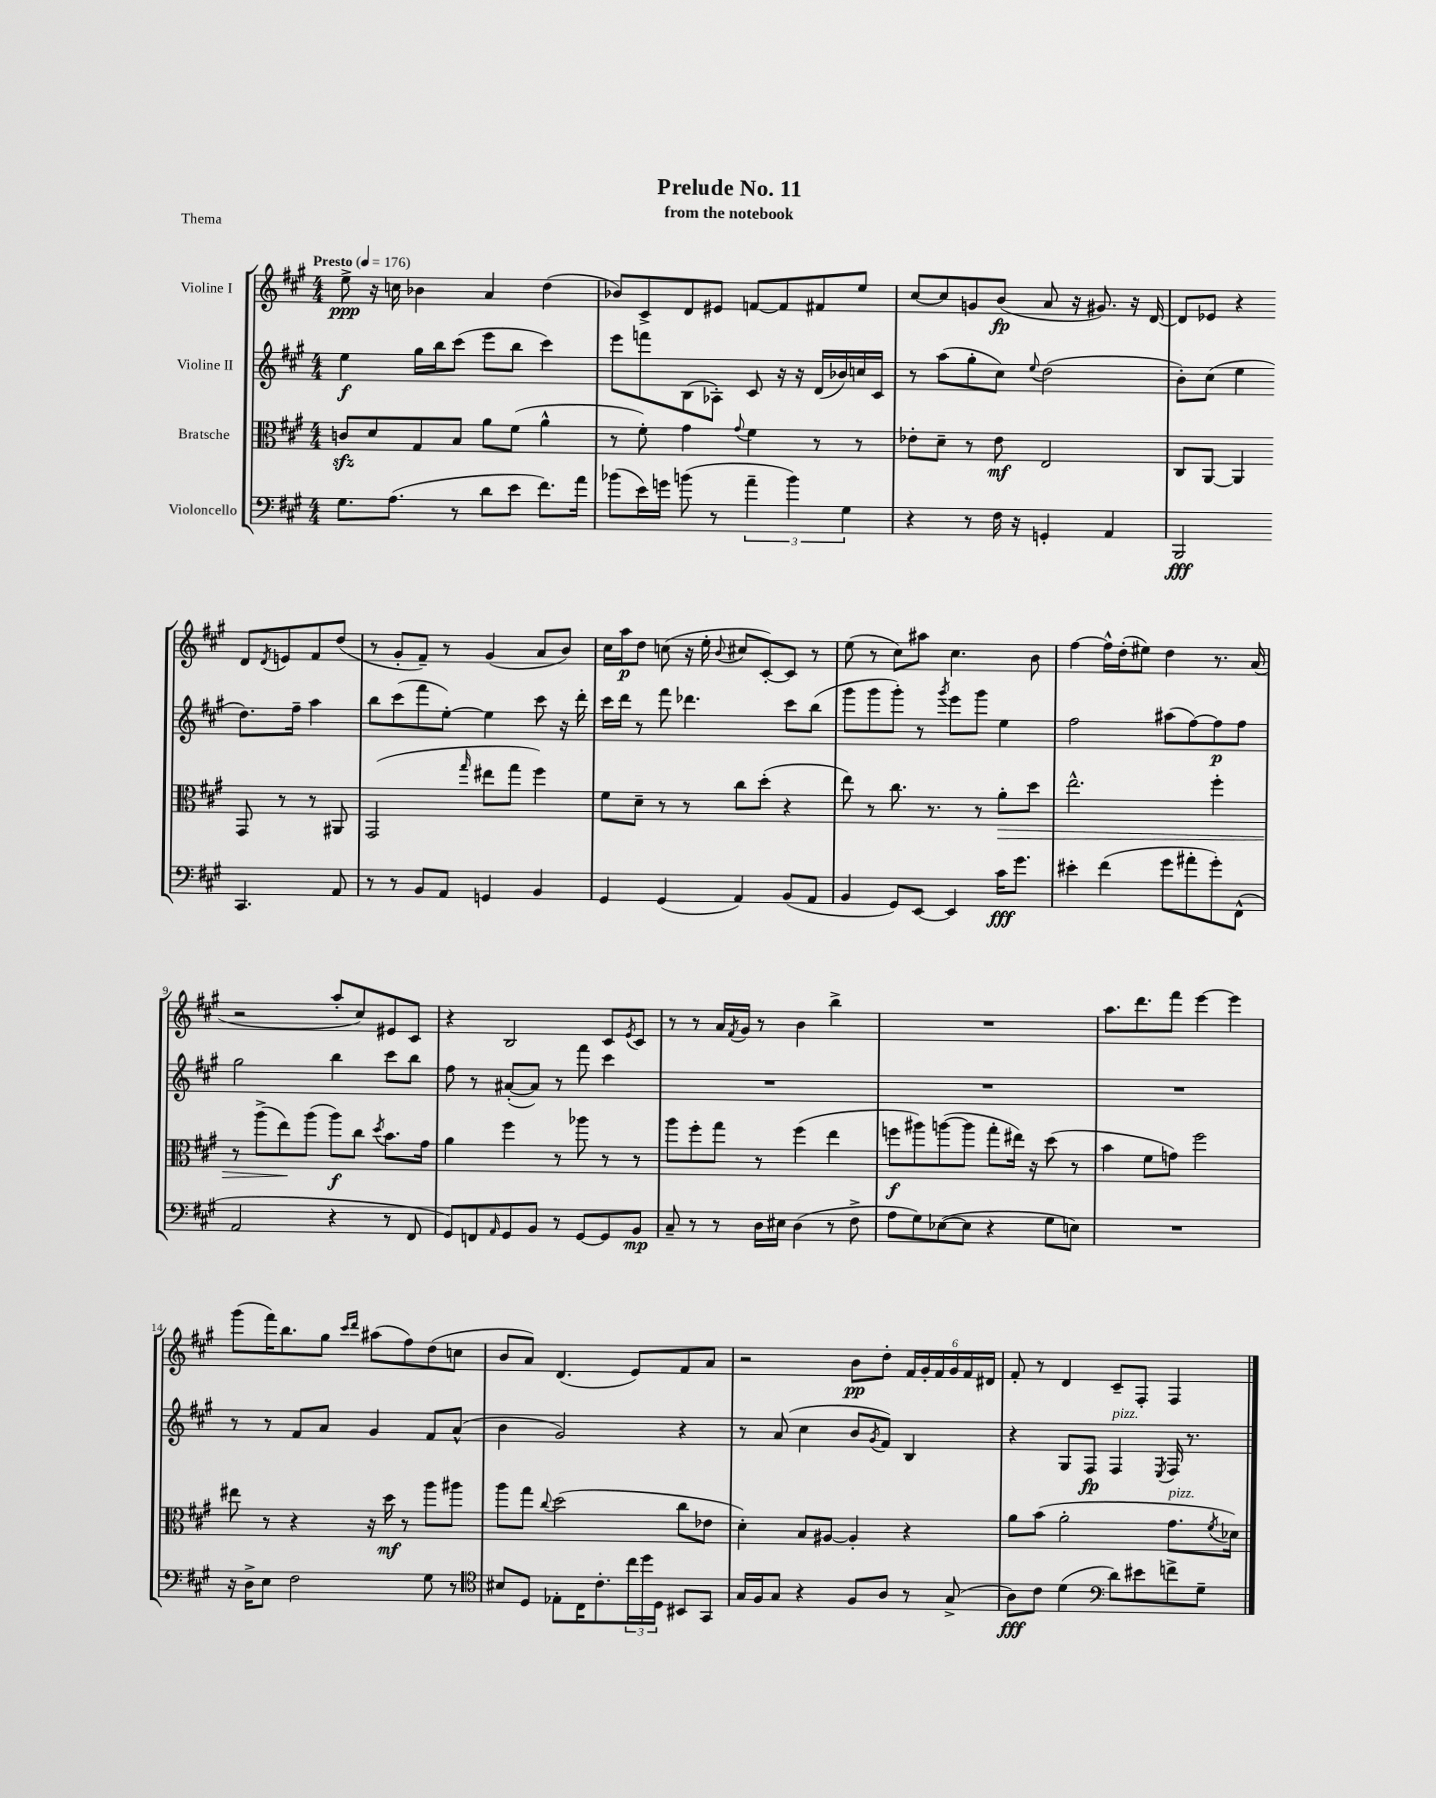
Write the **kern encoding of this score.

**kern	**dynam	**kern	**dynam	**kern	**dynam	**kern	**dynam
*part4	*part4	*part3	*part3	*part2	*part2	*part1	*part1
*staff4	*staff4	*staff3	*staff3	*staff2	*staff2	*staff1	*staff1
*I"Violoncello	*	*I"Bratsche	*	*I"Violine II	*	*I"Violine I	*
*clefF4	*	*clefC3	*	*clefG2	*	*clefG2	*
*k[f#c#g#]	*	*k[f#c#g#]	*	*k[f#c#g#]	*	*k[f#c#g#]	*
*M4/4	*	*M4/4	*	*M4/4	*	*M4/4	*
*MM176	*	*MM176	*	*MM176	*	*MM176	*
=1	=1	=1	=1	=1	=1	=1	=1
!	!	!	!	!	!	!LO:TX:a:B:t=Presto	!
8.G#\L	.	8cnzz/L	.	4ee\	f	8ee^\	ppp
.	.	8d/	.	.	.	16r	.
(8.A\J	.	.	.	.	.	16ccn\	.
.	.	8G#/	.	16gg#\LL	.	4b-X\	.
.	.	.	.	16bb\J	.	.	.
8r	.	8B/J	.	(8ccc#\J	.	.	.
8d\L	.	8a\L	.	8eee\L	.	4a/	.
8e\J	.	(8f#\J	.	8bb\J	.	.	.
8.f#\L)	.	4a^^\	.	4ccc#\)	.	(4dd\	.
16a\Jk	.	.	.	.	.	.	.
=2	=2	=2	=2	=2	=2	=2	=2
(8b-X\L	.	8r	.	8eee\L	.	8b-X/L)	.
16e\L)	.	8f#'\)	.	8fffn\	.	8c#^/	.
16gn\JJ	.	.	.	.	.	.	.
(8bn\	.	4g#\	.	(8B\	.	8d/	.
8r	.	.	.	8A-X'\J)	.	8e#X/J	.
.	.	8qqg#/	.	.	.	.	.
6a~\	.	4f#\	.	8c#/	.	[8fn/L	.
.	.	.	.	16r	.	8f/]	.
6b\)	.	.	.	.	.	.	.
.	.	.	.	16r	.	.	.
.	.	8r	.	(16d/LL	.	8f#X/	.
.	.	.	.	16b-X/)	.	.	.
6G#\	.	.	.	.	.	.	.
.	.	8r	.	16ccn/	.	8ee/J	.
.	.	.	.	16c#/JJ	.	.	.
=3	=3	=3	=3	=3	=3	=3	=3
4r	.	8e-X'\L	.	8r	.	[8cc#/L	.
.	.	8d~\J	.	(8aa\L	.	8cc#/]	.
8r	.	8r	.	8gg#'\	.	8gn/	.
16F#\	.	8e-\	mf	8cc#\J)	.	(8b/J	fp
16r	.	.	.	.	.	.	.
.	.	.	.	8qqee/	.	.	.
4GGn'/	.	2E/	.	(2dd\	.	8a/	.
.	.	.	.	.	.	16r	.
.	.	.	.	.	.	8.g#X/)	.
4AA/	.	.	.	.	.	.	.
.	.	.	.	.	.	16r	.
.	.	.	.	.	.	[16d/	.
=4	=4	=4	=4	=4	=4	=4	=4
2BBB/	fff	8C#/L	.	8b'\L)	.	8d/L]	.
.	.	[8AA/J	.	(8cc#\J	.	8e-X/J	.
.	.	4AA/]	.	4ee\	.	4r	.
4.CC#/	.	8GG#/	.	8.dd\L)	.	8d/L	.
.	.	.	.	.	.	8qd/	.
.	.	8r	.	.	.	8en/	.
.	.	.	.	16ff#~\Jk	.	.	.
.	.	8r	.	4aa\	.	8f#/	.
8AA/	.	8AA#X/	.	.	.	(8dd/J	.
!!LO:LB:g=z
=5	=5	=5	=5	=5	=5	=5	=5
8r	.	(2GG#/	.	8bb\L	.	8r	.
8r	.	.	.	(8ccc#\	.	8g#'/L	.
8BB/L	.	.	.	8fff#\	.	8f#~/J)	.
8AA/J	.	.	.	[8ee'\J)	.	8r	.
.	.	16qqgg#/	.	.	.	.	.
4GGn/	.	8ee#X\L	.	4ee\]	.	(4g#/	.
.	.	8gg#\J	.	.	.	.	.
4BB/	.	4ff#\)	.	8ccc#\	.	8a/L	.
.	.	.	.	16r	.	8b/J)	.
.	.	.	.	16ddd'\	.	.	.
=6	=6	=6	=6	=6	=6	=6	=6
4GG#/	.	8f#\L	.	16ccc#\LL	.	16cc#\LL	.
.	.	.	.	16ddd\JJ	.	16aa\J	p
.	.	8d~\J	.	8r	.	8dd\J	.
(4GG#/	.	8r	.	8fff#\	.	(8ccn\	.
.	.	8r	.	4.ddd-X\	.	16r	.
.	.	.	.	.	.	16ee'\	.
.	.	.	.	.	.	8qqb/	.
4AA/)	.	8cc#\L	.	.	.	8cc#X/L	.
.	.	(8dd'\J	.	.	.	[8c#'/)	.
(8BB/L	.	4r	.	8ccc#\L	.	8c#/J]	.
8AA/J	.	.	.	(8bb\J	.	8r	.
=7	=7	=7	=7	=7	=7	=7	=7
4BB/	.	8ee\)	.	8ggg#\L	.	(8ee\	.
.	.	8r	.	8ggg#\	.	8r	.
8GG#/L)	.	8.cc#\	.	8ggg#'\J)	.	8cc#\L)	.
[8EE/J	.	.	.	8r	.	8aa#X\J	.
.	.	8.r	.	.	.	.	.
.	.	.	.	8qggg#/	.	.	.
4EE/]	.	.	.	8eee\L	.	4.cc#\	.
.	.	8r	.	8ggg#\J	.	.	.
!	!	!	!LO:HP:b	!	!	!	!
16c#\KL	fff	8a'\L	>	4ee\	.	.	.
8.g#\J	.	.	.	.	.	.	.
.	.	8dd\J	.	.	.	8b\	.
=8	=8	=8	=8	=8	=8	=8	=8
4e#X'\	.	2.ee^^\	.	2ff#\	.	[4ff#\	.
(4f#\	.	.	.	.	.	16ff#^^\LL]	.
.	.	.	.	.	.	(16dd'\J	.
.	.	.	.	.	.	8ee#X\J)	.
8g#\L	.	.	.	(8aa#X\L	.	4dd\	.
8a#X'\	.	.	.	[8ff#\)	.	.	.
8g#'\)	.	4ff#'\	.	8ff#\]	p	8.r	.
(8FF#^^\J	.	.	.	8ff#\J	.	.	.
.	.	.	.	.	.	(16a/	.
!!LO:LB:g=z
=9	=9	=9	=9	=9	=9	=9	=9
2AA/	.	8r	.	2gg#\	.	2r	.
.	.	(8aa^\L	.	.	.	.	.
.	.	8ee\)	.	.	.	.	.
.	.	(8aa\J	]	.	.	.	.
4r	.	8aa\L)	f	4bb\	.	8aa'/L	.
.	.	8cc#\J	.	.	.	8cc#/)	.
.	.	8qdd/	.	.	.	.	.
8r	.	8.b\L	.	8ccc#\L	.	8e#X/	.
8FF#/	.	.	.	8bb\J	.	8c#/J	.
.	.	16g#\Jk	.	.	.	.	.
=10	=10	=10	=10	=10	=10	=10	=10
8GG#/L)	.	4a\	.	8ff#\	.	4r	.
8FFn/	.	.	.	8r	.	.	.
16qqAA/	.	.	.	.	.	.	.
8GG#/	.	4ff#\	.	([8a#X'/L	.	2B/	.
8BB/J	.	.	.	8a#/J])	.	.	.
8r	.	8r	.	8r	.	.	.
[8GG#/L	.	8aa-X\	.	8fff#\	.	.	.
8GG#/]	.	8r	.	4ccc#\	.	8c#/L	.
.	.	.	.	.	.	8qe/	.
8BB/J	mp	8r	.	.	.	8c#/J	.
=11	=11	=11	=11	=11	=11	=11	=11
8C#~/	.	8aa\L	.	1r	.	8r	.
8r	.	8ff#'\	.	.	.	8r	.
8r	.	8gg#\J	.	.	.	16a/LL	.
.	.	.	.	.	.	8qf#/	.
.	.	.	.	.	.	16g#/JJ	.
16D\LL	.	8r	.	.	.	8r	.
16E#X\JJ	.	.	.	.	.	.	.
(4D\	.	(4ff#\	.	.	.	4b\	.
8r	.	4ee\	.	.	.	4bb^\	.
8F#^\	.	.	.	.	.	.	.
=12	=12	=12	=12	=12	=12	=12	=12
8A\L	.	8ffn\L	f	1r	.	1r	.
8G#\)	.	8aa#X\)	.	.	.	.	.
([8E-X\	.	([8aan\	.	.	.	.	.
8E-\J]	.	8aa\J]	.	.	.	.	.
4r	.	8gg#'\L	.	.	.	.	.
.	.	16ee#X\Jk)	.	.	.	.	.
.	.	16r	.	.	.	.	.
8G#\L	.	(8dd\	.	.	.	.	.
8En\J)	.	8r	.	.	.	.	.
=13	=13	=13	=13	=13	=13	=13	=13
1r	.	4b\	.	1r	.	8.aa\L	.
.	.	.	.	.	.	8.ddd\	.
.	.	8f#\L	.	.	.	.	.
.	.	8gn\J)	.	.	.	8fff#\J	.
.	.	2ff#\	.	.	.	[4eee\	.
.	.	.	.	.	.	4eee\]	.
!!LO:LB:g=z
=14	=14	=14	=14	=14	=14	=14	=14
16r	.	8ee#X\	.	8r	.	(8ggg#\L	.
16D^\KL	.	.	.	.	.	.	.
8E\J	.	8r	.	8r	.	16fff#\K)	.
.	.	.	.	.	.	8.bb\	.
2F#\	.	4r	.	8f#/L	.	.	.
.	.	.	.	8a/J	.	8gg#\J	.
.	.	.	.	.	.	16qqccc#/LL	.
.	.	.	.	.	.	16qqddd/JJ	.
.	.	16r	.	4g#/	.	(8aa#X\L	.
.	.	16dd\	mf	.	.	.	.
.	.	8r	.	.	.	8ff#\)	.
8G#\	.	8aa\L	.	8f#/L	.	(8dd\	.
8r	.	8aa#X\J	.	(8a^^/J	.	8ccn\J	.
=15	=15	=15	=15	=15	=15	=15	=15
*clefC4	*	*	*	*	*	*	*
8B#X/L	.	8aa\L	.	4b\	.	8b/L	.
8D/J	.	8gg#\J	.	.	.	8a/J)	.
.	.	8qqcc#/	.	.	.	.	.
8E-X'\L	.	(2dd\	.	2g#/)	.	(4.d/	.
16C#\K	.	.	.	.	.	.	.
8.c#'\	.	.	.	.	.	.	.
24cc#\L	.	.	.	.	.	8e/L)	.
24dd\	.	.	.	.	.	.	.
24D\JJ	.	.	.	.	.	.	.
8BB#X/L	.	8cc#\L	.	4r	.	8f#/	.
8GG#/J	.	8e-X\J	.	.	.	8a/J	.
=16	=16	=16	=16	=16	=16	=16	=16
16G#/LL	.	4d'\)	.	8r	.	2r	.
16F#/J	.	.	.	.	.	.	.
8G#/J	.	.	.	(8a/	.	.	.
4r	.	8B/L	.	4cc#\	.	.	.
.	.	[8A#X/J	.	.	.	.	.
8F#/L	.	4A#'/]	.	8b/L	.	8b\L	pp
.	.	.	.	8qg#/	.	.	.
8A/J	.	.	.	8f#/J)	.	8dd'\J	.
8r	.	4r	.	4B/	.	24f#/LL	.
.	.	.	.	.	.	24g#'/	.
.	.	.	.	.	.	24f#/	.
(8G#^/	.	.	.	.	.	24g#/	.
.	.	.	.	.	.	24f#/	.
.	.	.	.	.	.	24d#X/JJ	.
=17	=17	=17	=17	=17	=17	=17	=17
8A\L)	fff	8a\L	.	4r	.	8f#'/	.
8c#\J	.	(8b\J	.	.	.	8r	.
(4d\	.	2a'\	.	8G#/L	.	4d/	.
.	.	.	.	8F#/J	fp	.	.
*clefF4	*	*	*	*	*	*	*
!	!	!	!	!LO:TX:a:i:t=pizz.	!	!	!
8d\L)	.	.	.	4F#/	.	8c#~/L	.
8e#X\	.	.	.	.	.	8F#'/J	.
.	.	.	.	8qE/	.	.	.
!	!	!LO:TX:a:i:t=pizz.	!	!	!	!	!
8fn^\	.	8.g#\L	.	16F#/	.	4F#/	.
.	.	.	.	8.r	.	.	.
8G#~\J	.	.	.	.	.	.	.
.	.	8qf#/	.	.	.	.	.
.	.	16d-X\Jk)	.	.	.	.	.
==	==	==	==	==	==	==	==
*-	*-	*-	*-	*-	*-	*-	*-
